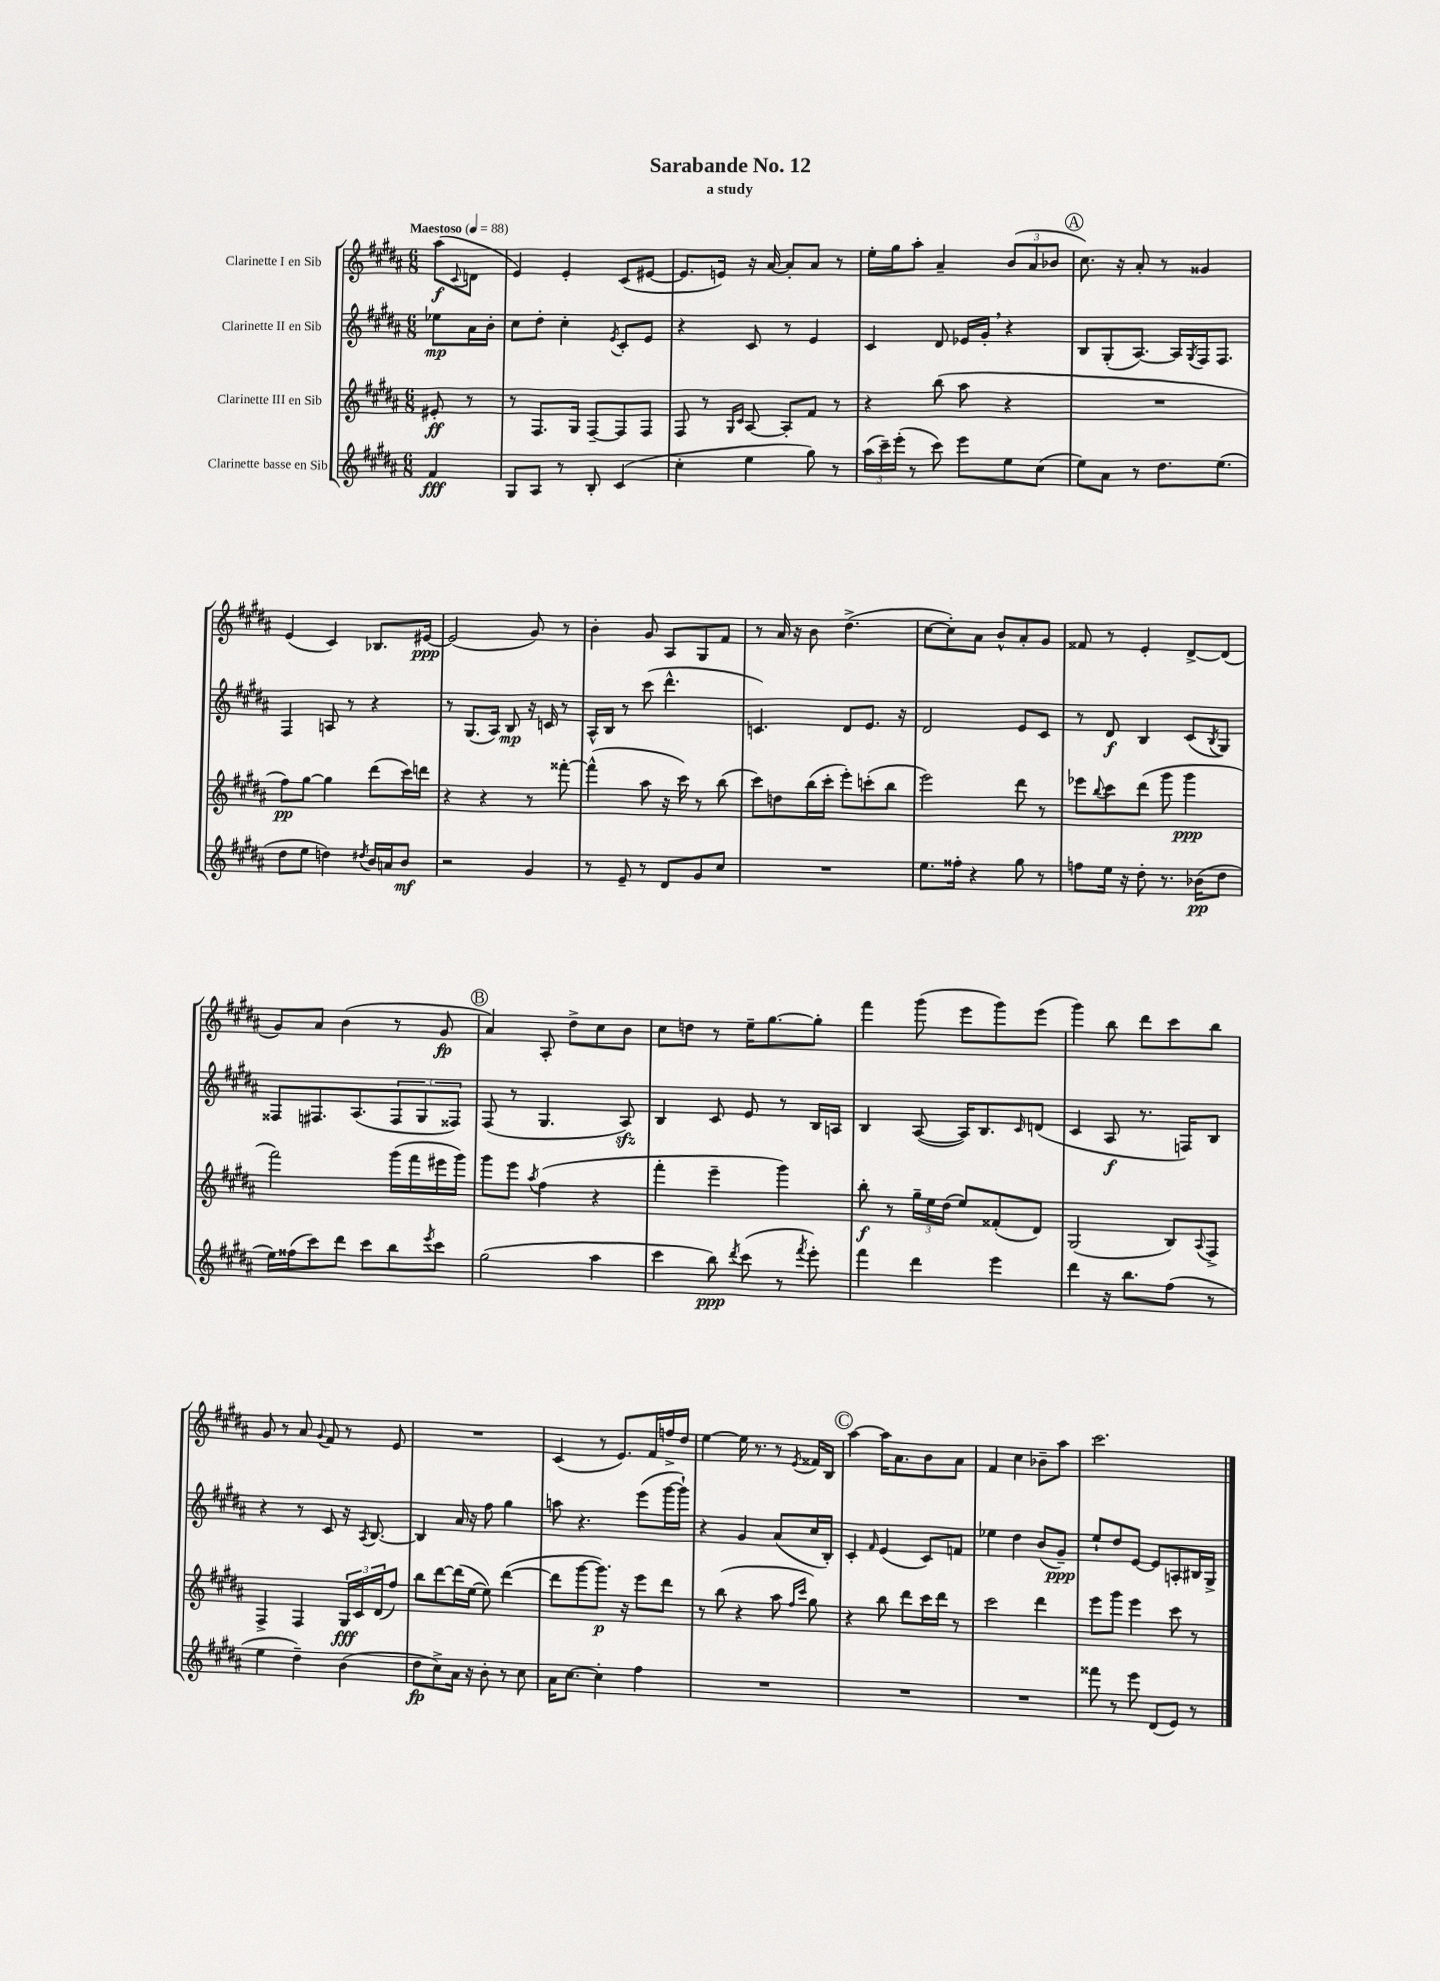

**kern	**kern	**kern	**kern
*staff4	*staff3	*staff2	*staff1
*clefG2	*clefG2	*clefG2	*clefG2
*k[f#c#g#d#a#]	*k[f#c#g#d#a#]	*k[f#c#g#d#a#]	*k[f#c#g#d#a#]
*M6/8	*M6/8	*M6/8	*M6/8
*MM88	*MM88	*MM88	*MM88
4f#	8e#'	8ee-	(8aa#
.	.	.	8qqc#
.	8r	16a#	8d
.	.	16b'	.
=	=	=	=
8G#	8r	8cc#	4e)
8A#	8.F#	8dd#'	.
8r	.	4cc#'	4e'
.	16G#	.	.
8B'	[8F#~	.	.
.	.	8qe	.
(4c#	8F#]	8c#'	(8c#
.	8F#	8e	[8e#
=	=	=	=
4cc#'	8F#	4r	8.e#]
.	8r	.	.
.	.	.	16e)
.	16qqG#	.	.
.	16qqc#	.	.
4ee	[8A#	8c#	16r
.	.	.	[16a#
.	8A#']	8r	8a#']
8gg#)	8f#	4e	8a#
8r	8r	.	8r
=	=	=	=
(24aa#	4r	4c#	16ee'
24ccc#~)	.	.	.
.	.	.	16gg#
(24eee'	.	.	.
8r	.	.	8aa#'
8ccc#)	(8bb	8d#	4a#~
8eee	8aa#	16e-	.
.	.	16g#'	.
8ee	4r	4r	(12b
.	.	.	12a#
(8cc#	.	.	.
.	.	.	12b-
=	=	=	=
8ee)	2.r	8B	8.cc#)
8a#	.	(8G#'	.
.	.	.	16r
8r	.	[8.A#)	8a#'
8.dd#	.	.	8r
.	.	16A#]	.
.	.	8qG#	.
.	.	16F#	4g##
(8.ee	.	8.F#	.
=	=	=	=
8dd#	8ff#)	4F#	(4e
8ee	[8gg#	.	.
4dd)	4gg#]	8A	4c#)
.	.	8r	.
8qdd#	.	.	.
16b	(8ddd#	4r	8.B-
16a	.	.	.
8b	16ccc#)	.	.
.	16ddd	.	[16e#
=	=	=	=
2r	4r	8r	(2e#]
.	.	(8.G#	.
.	4r	.	.
.	.	16A#)	.
.	.	8B	.
4g#	8r	16r	8g#)
.	.	16c	.
.	[8fff##'	8r	8r
=	=	=	=
8r	(4fff##^^]	16A#^^	4b'
.	.	16B	.
8e~	.	8r	.
8r	8aa#	(8ccc#	8g#
8d#	16r	4.ddd#^^	8A#
.	16ccc#)	.	.
8g#	8r	.	8G#
8cc#	(8bb	.	8f#
=	=	=	=
2.r	8ccc#)	4.c)	8r
.	8dd	.	16a#
.	.	.	16r
.	(16bb	.	8b
.	16ccc#'	.	.
.	8eee')	8d#	(4.dd#^
.	(8ccc'	8.e	.
.	8bb	.	.
.	.	16r	.
=	=	=	=
8.ee	2eee)	2d#	[8cc#
.	.	.	8cc#'])
16ff##'	.	.	.
4r	.	.	8a#
.	.	.	8b^^
8gg#	8ddd#	8e	8a#'
8r	8r	8c#	8g#
=	=	=	=
8ff	8eee-	8r	8f##
.	8qqbb	.	.
16ee	8ccc#	8d#	8r
16r	.	.	.
8dd#'	(8ddd#	4B	4e'
8.r	8ggg#	.	.
.	4ggg#	(8c#	[8d#^
(16b-	.	.	.
.	.	8qB	.
8dd#	.	8G#)	(8d#]
=	=	=	=
16ee)	2fff#)	8F##	8g#)
(16ff##	.	.	.
8ccc#)	.	8.F#	8a#
8ddd#	.	.	(4b
.	.	(8.A#	.
8ccc#	.	.	.
8bb	(16ggg#	12F#	8r
.	16fff#	.	.
.	.	12G#	.
8qeee	.	.	.
8ccc#	16eee#	.	8g#
.	.	12F##)	.
.	16ggg#)	.	.
=	=	=	=
(2gg#	8ggg#	(8F#	4a#)
.	8eee	8r	.
.	8qaa#	.	.
.	(4ff#	4.G#	8A#'
.	.	.	8dd#^
4aa#	4r	.	8cc#
.	.	8A#)	8b
=	=	=	=
4ccc#	4fff#'	4B	8cc#
.	.	.	8dd
8bb)	4eee~	8c#	8r
8qddd#	.	.	.
(8ccc#	.	8e	16ee~
.	.	.	[8.gg#
8r	4ggg#)	8r	.
8qfff#	.	.	.
8eee')	.	16B	8gg#']
.	.	16A	.
=	=	=	=
4fff#	8bb'	4B	4fff#
.	8r	.	.
4ddd#	24gg#~	([8A#	(8ggg#
.	24ee	.	.
.	(24dd#	.	.
.	8ee)	16A#])	8eee
.	.	8.B	.
4eee	(8f##'	.	8ggg#)
.	.	16qqc#	.
.	8d#)	(8d	(8eee
=	=	=	=
4ddd#	(2G#	4c#	4ggg#)
16r	.	8A#	8bb
8.bb	.	.	.
.	.	8.r	8ddd#
(8ff#	8B)	.	8ccc#
.	.	16F)	.
.	8qqA#	.	.
8r	8F#^	8B	8bb
=	=	=	=
4ee	4F#^	4r	8g#
.	.	.	8r
4dd#~)	4F#	8r	8a#
.	.	.	8qqg#
.	.	8c#	8f#
(4b	24G#	16r	8r
.	24c#	.	.
.	.	8qA#	.
.	.	[8.B	.
.	(24d#	.	.
.	8ff#)	.	8e
=	=	=	=
8dd#	8bb	4B]	2.r
8cc#^)	[8ddd#	.	.
16a#	(16ddd#]	16a#	.
16r	[16ee	16r	.
8b'	8ee])	8ff#	.
8r	([4ddd#	4gg#	.
8cc#	.	.	.
=	=	=	=
16a#	8ddd#]	8aa	(4c#
[8.cc#	.	.	.
.	[8ggg#	4.r	.
4cc#']	8.ggg#])	.	8r
.	.	.	8.e)
.	16r	.	.
4ff#	8eee	(8eee	.
.	.	.	16f#
.	8ddd#	[16ggg#	16ff^
.	.	16ggg#`])	16dd#
=	=	=	=
2.r	8r	4r	[4ee
.	(8bb	.	.
.	4r	4g#	16ee]
.	.	.	8.r
.	8aa#	(8a#	8r
.	16qqff#	.	.
.	16qqccc#	.	8qe
.	8gg#)	16cc#	16f##
.	.	16B')	16B
=	=	=	=
2.r	4r	4c#'	[4aa#
.	.	16qqf#	.
.	8bb	(4e	16aa#]
.	.	.	8.a#
.	8ddd#	.	.
.	16ccc#	8c#)	8b
.	16ddd#	.	.
.	8r	8f	8a#
=	=	=	=
2.r	2ccc#	4ee-	4f#
.	.	4dd#	4cc#
.	4ddd#	(8b	8b-~
.	.	8g#~)	8aa#
=	=	=	=
8fff##	8eee	8ee`	2.ccc#
8r	8ggg#	8dd#	.
8eee	4eee	[8e	.
(8d#	.	8e]	.
8e)	8ccc#	8A'	.
8r	8r	16B#	.
.	.	16G#^	.
==	==	==	==
*-	*-	*-	*-
